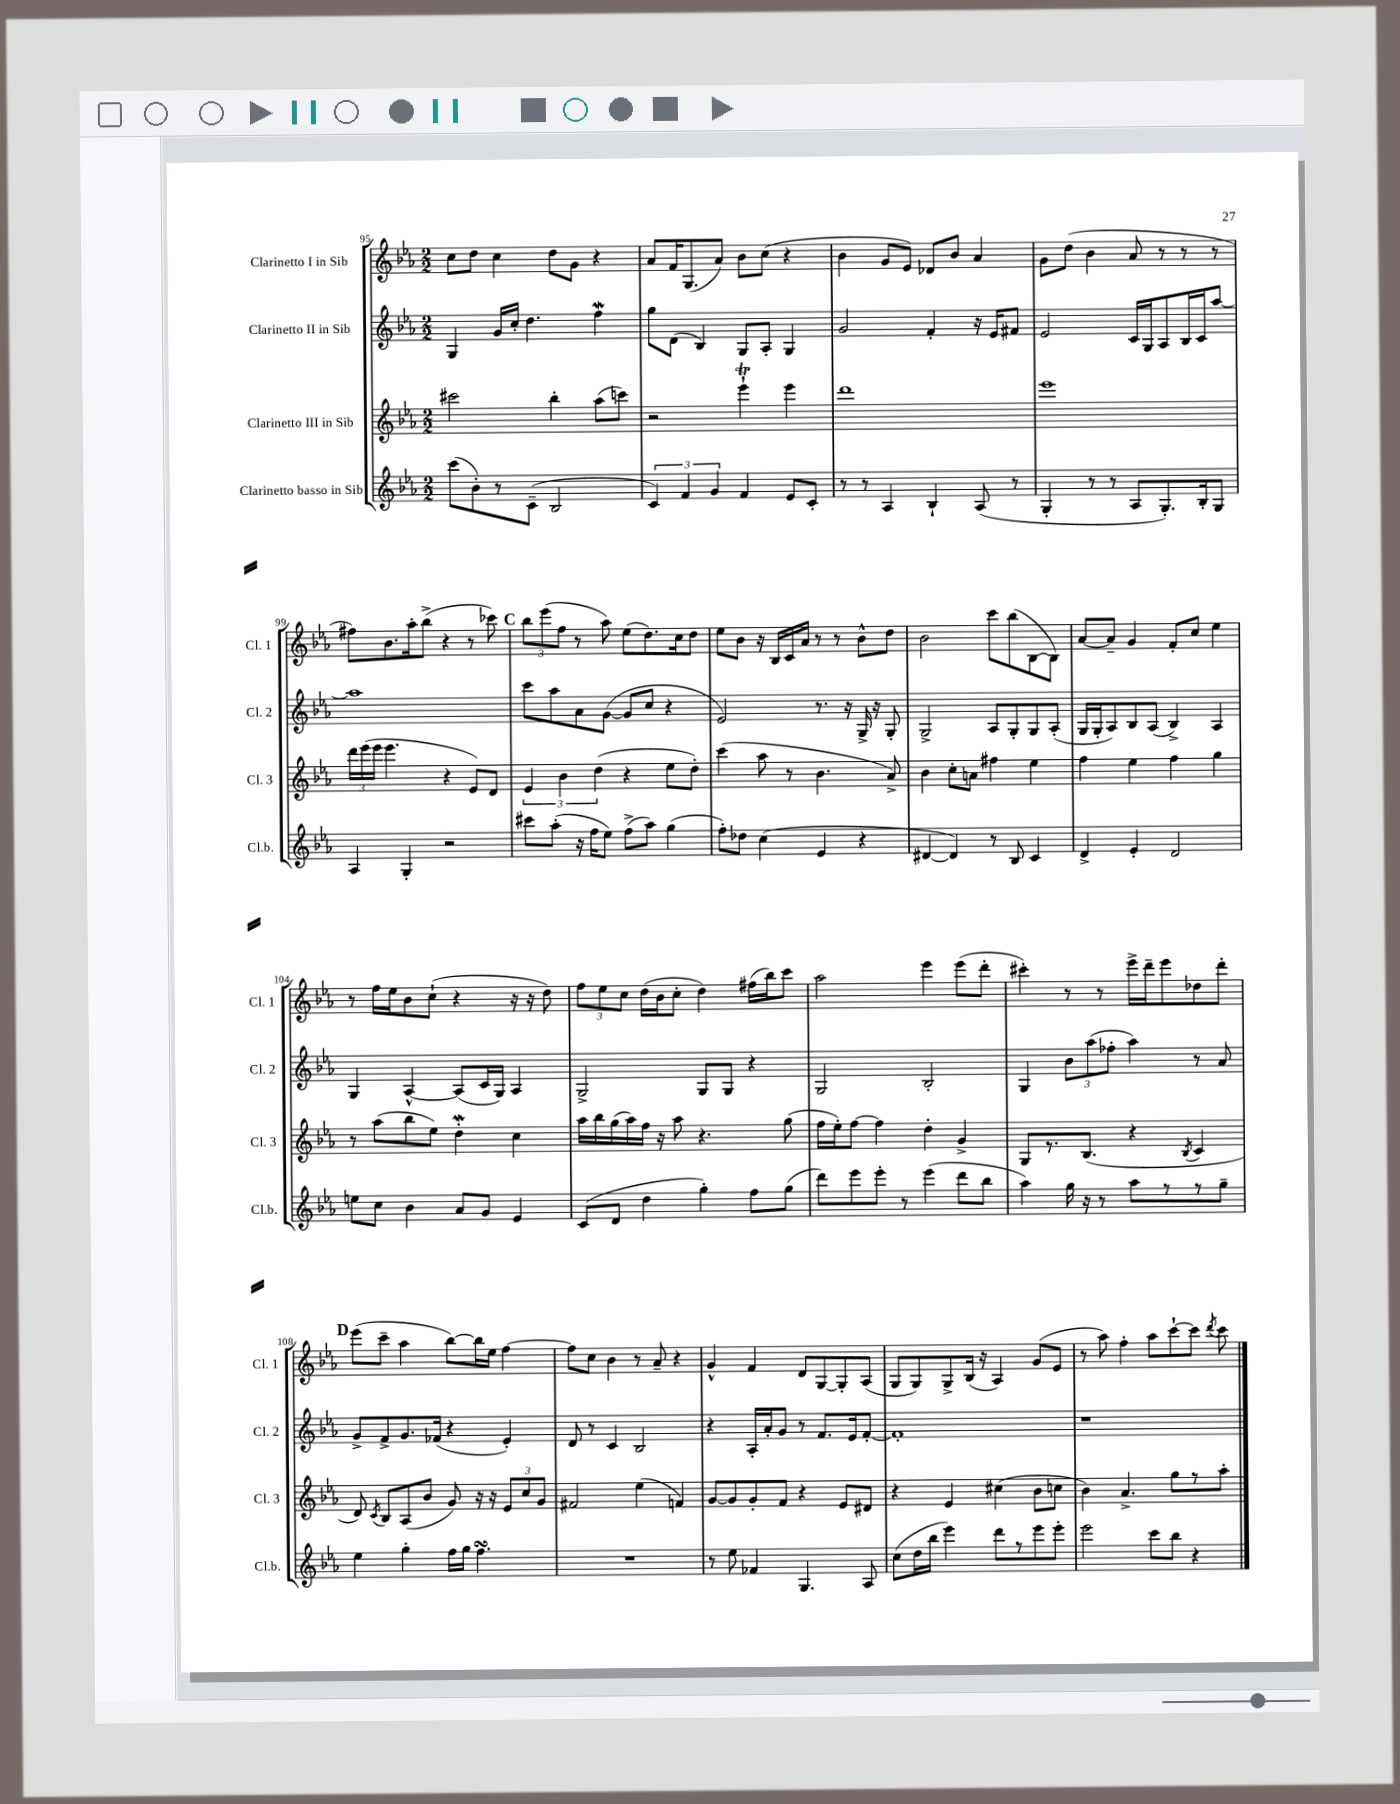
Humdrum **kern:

**kern	**kern	**kern	**kern
*part4	*part3	*part2	*part1
*staff4	*staff3	*staff2	*staff1
*I"Clarinetto basso in Sib	*I"Clarinetto III in Sib	*I"Clarinetto II in Sib	*I"Clarinetto I in Sib
*I'Cl.b.	*I'Cl. 3	*I'Cl. 2	*I'Cl. 1
*clefG2	*clefG2	*clefG2	*clefG2
*k[b-e-a-]	*k[b-e-a-]	*k[b-e-a-]	*k[b-e-a-]
*M2/2	*M2/2	*M2/2	*M2/2
=95	=95	=95	=95
(8ccc\L	2ccc#X\	4G/	8cc\L
8b-'\)	.	.	8dd\J
8r	.	16g/LL	4cc\
.	.	16cc'/JJ	.
(8c~\J	.	4.dd\	.
2B-/	4bb-'\	.	8dd\L
.	.	.	8g\J
.	(8aa-\L	4ffW\	4r
.	8cccn\J)	.	.
=96	=96	=96	=96
6c/)	2r	8gg\L	8a-/L
.	.	(8d\J	16f/K
6f/	.	.	.
.	.	.	(8.G/
.	.	4B-/)	.
6g/	.	.	.
.	.	.	8a-/J)
4f/	4eee-T`\	8G/L	8b-\L
.	.	8A-'/J	(8cc\J
8e-/L	4eee-\	4G/	4r
8c'/J	.	.	.
=97	=97	=97	=97
8r	1ddd	2g/	4b-\
8r	.	.	.
4A-/	.	.	8g/L
.	.	.	8e-/J)
4B-`/	.	4f'/	8d-X/L
.	.	.	8b-/J
(8A-/	.	16r	4a-/
.	.	16e-/KL	.
8r	.	8f#X/J	.
=98	=98	=98	=98
4G'/	1eee-	2e-/	8g\L
.	.	.	(8dd\J
8r	.	.	4b-\
8r	.	.	.
8A-/L	.	16c/LL	8a-/
.	.	16G/J	.
8.G'/)	.	8A-/	8r
.	.	16B-/L	8r
16B-'/k	.	16c/J	.
8G/J	.	[8aa-/J	8r
!!LO:LB:g=z
=99	=99	=99	=99
4A-/	24ddd\LL	1aa-]	8ff#X\L)
.	(24eee-\	.	.
.	24eee-\JJ	.	.
.	4.eee-\	.	8.b-\
4G'/	.	.	.
.	.	.	16aa-'\k
.	.	.	(8bb-^\J
2r	4r	.	4r
.	8e-/L)	.	8r
.	8d/J	.	8ccc-X\)
!!LO:REH:place=s1:t=C
=100	=100	=100	=100
8ccc#X\L	6e-/	8ccc\L	12bb-\L
.	.	.	(12eee-\
(8aa-'\J	.	8aa-\	.
.	6b-\	.	12ff\J
16r	.	8a-\	8r
16ff\KL	.	.	.
.	(6dd\	.	.
8ee-\J)	.	([8g\J	8aa-\)
(8ff^\L	4r	8g/L]	(8ee-\L
8aa-\J)	.	8cc/J	8.dd\)
(4gg\	8ee-\L	4r	.
.	.	.	16cc\k
.	8dd'\J)	.	8dd\J
=101	=101	=101	=101
8ff'\L)	(4ccc\	2e-/)	8ee-\L
8dd-X\J	.	.	8b-\J
(4cc\	8aa-\	.	16r
.	.	.	16B-/LL
.	8r	.	16c/
.	.	.	16a-/JJ
4e-/	4.b-\	8.r	8r
.	.	.	8r
.	.	16r	.
4r	.	16G^/	8b-^^\L
.	.	16r	.
.	8a-^/)	8G'/	8dd\J
=102	=102	=102	=102
[4d#X/	4b-\	2G^/	2b-\
4d#/])	8cc'\L	.	.
.	8an\J	.	.
8r	4ff#X\	8A-/L	8ccc\L
8B-/	.	8G'/	(8bb-\
4c/	4ee-\	8G/	[8B-\
.	.	(8A-'/J	8B-\J])
=103	=103	=103	=103
4d^/	4ff\	16G/LL	[8a-/L
.	.	16G'/J	.
.	.	8A-/)	8a-~/J]
4e-'/	4ee-\	8B-/	4g/
.	.	(8A-/J	.
2d/	4ff\	4B-^/)	8f'/L
.	.	.	8cc/J
.	4gg\	4A-/	4ee-\
!!LO:LB:g=z
=104	=104	=104	=104
8een\L	8r	4G/	8r
8cc\J	(8aa-\L	.	16ff\LL
.	.	.	16ee-\J
4b-\	8bb-\	[4A-^^/	8b-\
.	8ee-\J)	.	(8cc`\J
8a-/L	4ddW'\	(8A-/L]	4r
8g/J	.	16c/L	.
.	.	16G/JJ)	.
4e-/	4cc\	4A-/	16r
.	.	.	16r
.	.	.	8dd\)
=105	=105	=105	=105
(8c/L	16aa-\LL	2G^/	12ff\L
.	16bb-\	.	.
.	.	.	12ee-\
8d/J	(16gg\	.	.
.	.	.	12cc\J
.	16aa-\)	.	.
4dd\	16ff\JJ	.	(16dd\LL
.	16r	.	16b-\J
.	8aa-\	.	8cc'\J
4gg'\)	4.r	8G/L	4dd\)
.	.	8G/J	.
8ff\L	.	4r	(16ff#X\LL
.	.	.	16bb-\J)
(8gg\J	(8gg\	.	8ccc\J
=106	=106	=106	=106
8ddd\L)	16ff\LL	2G/	2aa-\
.	16ee-'\J)	.	.
8eee-\	[8ff\J	.	.
8eee-'\J	4ff\]	.	.
8r	.	.	.
(4eee-\	4dd'\	2B-'/	4eee-\
8ddd\L	4g^/	.	(8eee-\L
8bb-\J	.	.	8ddd'\J
=107	=107	=107	=107
4aa-\)	8G/L	4G/	4ccc#X'\)
.	8.r	.	.
16gg\	.	12b-\L	8r
16r	(8.B-/J	.	.
.	.	(12aa-\	.
8r	.	.	8r
.	.	12ff-X'\J	.
8aa-\L	4r	4aa-\)	16eee-^\LL
.	.	.	16ddd~\J
8r	.	.	8eee-\
.	8qB-/	.	.
8r	4c/	8r	8dd-X\
8gg~\J	.	8a-/	8ddd'\J
!!LO:LB:g=z
!!LO:REH:place=s1:t=D
=108	=108	=108	=108
4ee-\	8d/)	8g^/L	(8eee-\L
.	8qc/	.	.
.	8B-/L	8f^/	8ccc~\J
4gg'\	(8A-/	8.g/	4aa-\
.	8b-/J	.	.
.	.	(16f-X/Jk	.
16ff\LL	8g/)	4r	[8bb-\L)
16gg\JJ	.	.	.
4.ffsSSS\	16r	.	16bb-\L]
.	16r	.	16ee-\JJ
.	12e-/L	4e-'/)	[4ff\
.	12cc/	.	.
.	12g/J	.	.
=109	=109	=109	=109
1r	2f#X/	8d/	8ff\L]
.	.	8r	8cc\J
.	.	4c/	4b-\
.	(4ee-\	2B-/	8r
.	.	.	8a-~/
.	4fn/)	.	4r
=110	=110	=110	=110
8r	[8g/L	4r	4g^^/
8ee-\	8g/]	.	.
4f-X/	8g'/	16A-'/LL	4f/
.	.	16a-'/J	.
.	8f/J	8g/J	.
4.G/	4r	8r	8d/L
.	.	8.f/L	[8G/
.	8e-/L	.	8G'/]
.	.	16e-/k	.
8A-/	8d#X/J	[8f'/J	(8A-/J
=111	=111	=111	=111
(8cc\L	4r	1f']	8G/L
16dd\L	.	.	8G/)
16bb-\JJ	.	.	.
4eee-\)	4e-/	.	8G^/
.	.	.	(16B-/Jk
.	.	.	16r
8ddd\L	(4cc#X\	.	4A-/)
8r	.	.	.
8eee-\	8b-\L	.	(8g/L
8eee-'\J	8ccn\J	.	8e-/J
=112	=112	=112	=112
2eee-\	4b-\)	1r	8r
.	.	.	8aa-\)
.	4.a-^/	.	4ff'\
8ccc\L	.	.	8aa-\L
8bb-\J	8gg\L	.	[8ccc`\
4r	8r	.	8ccc\J]
.	.	.	8qddd/
.	8aa-'\J	.	8ccc\
==	==	==	==
*-	*-	*-	*-
